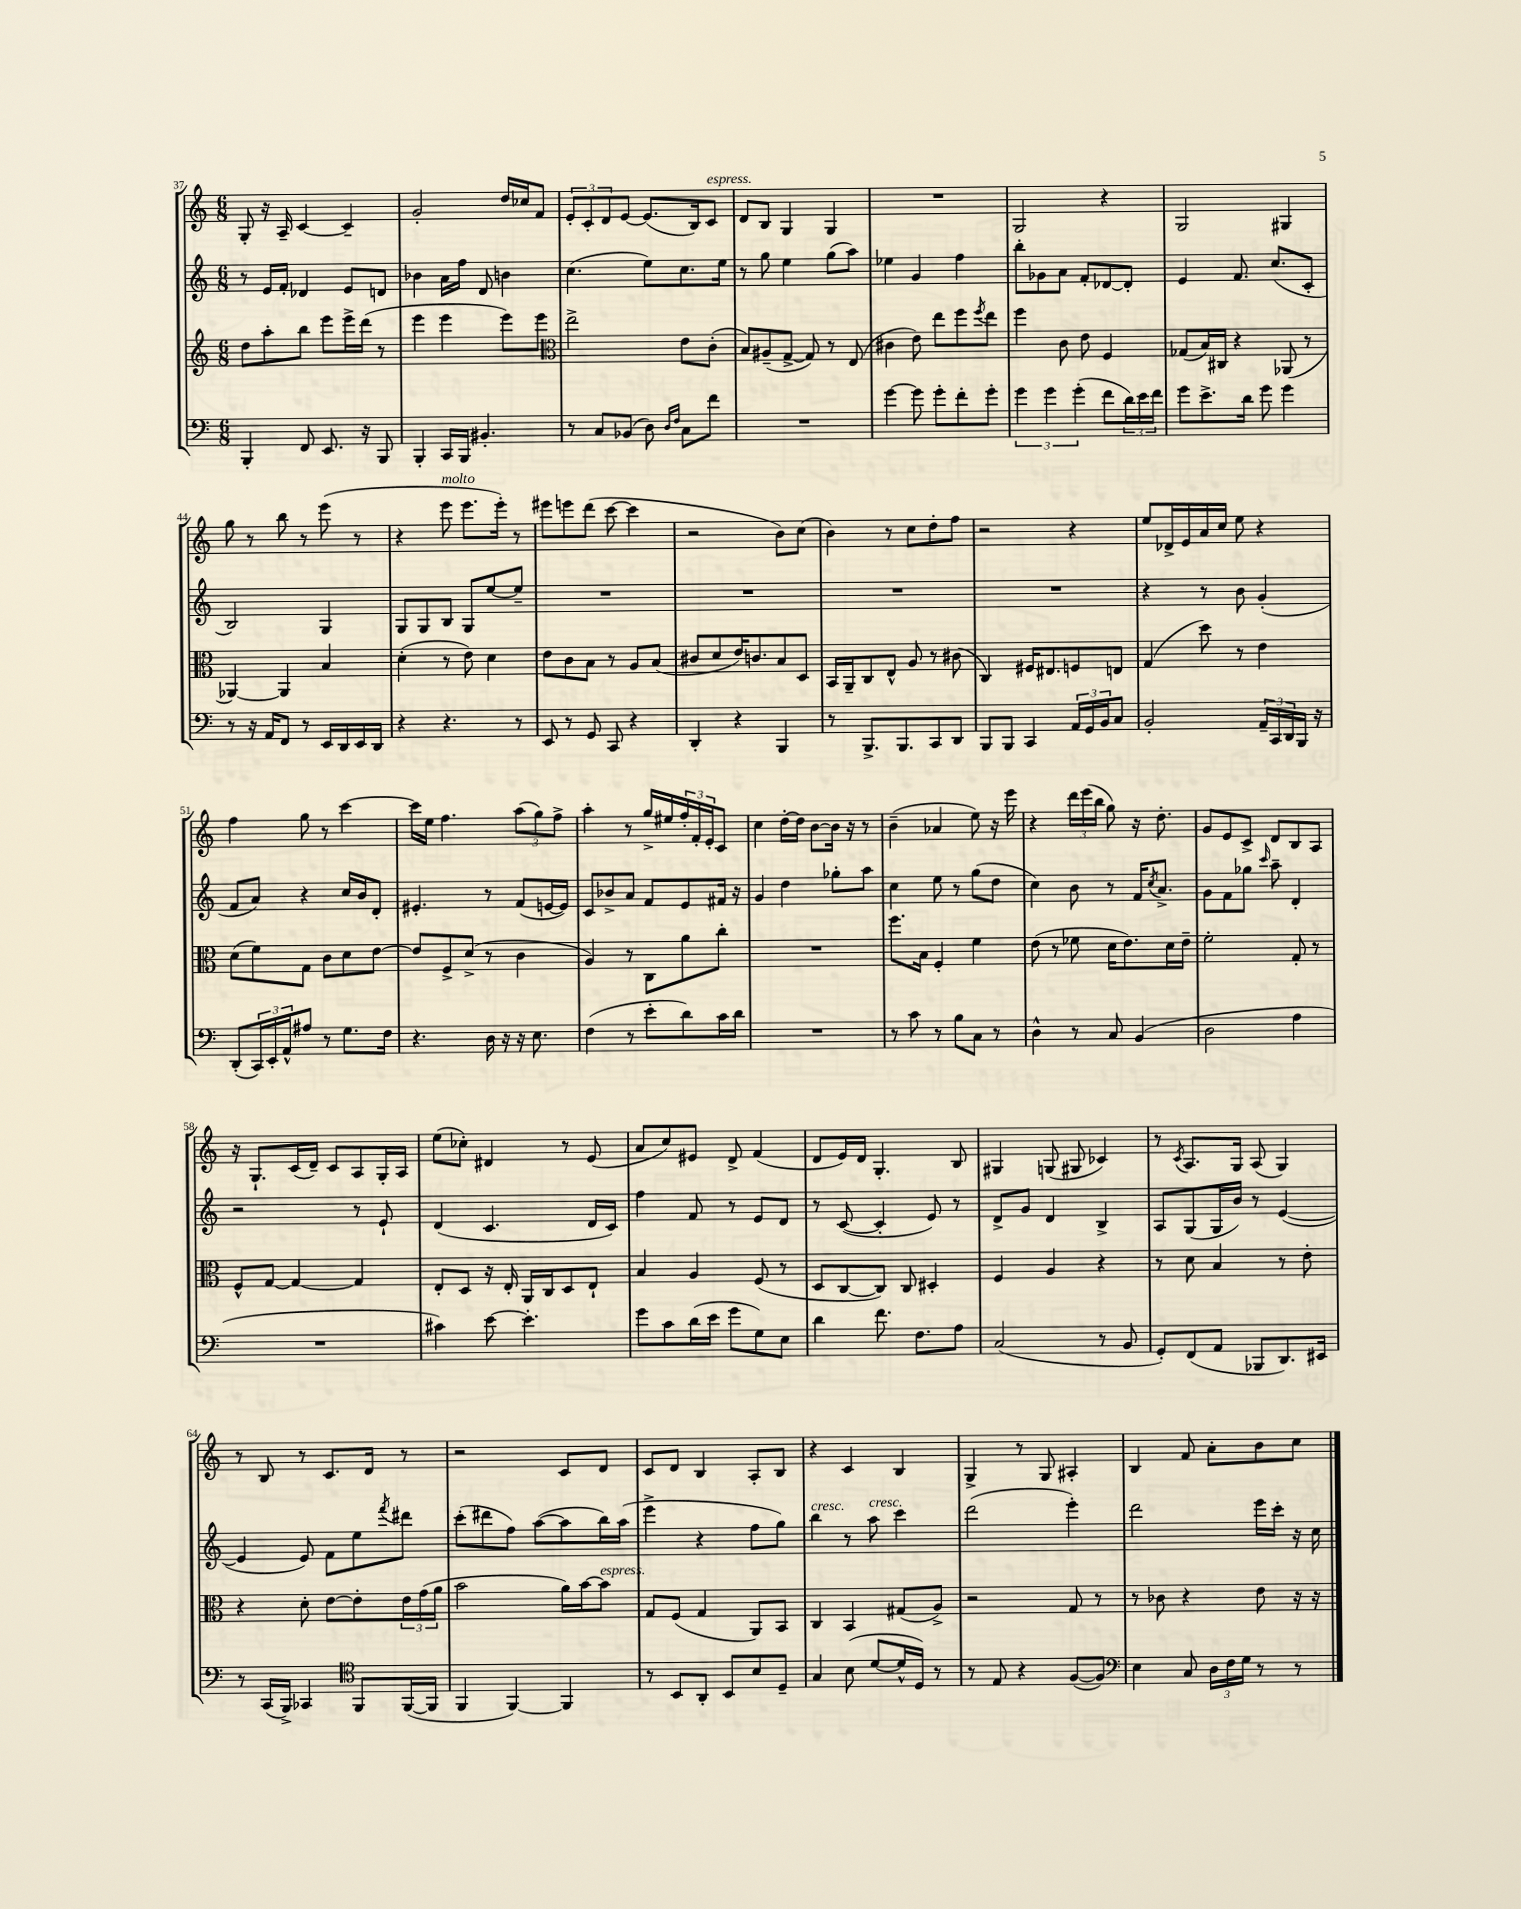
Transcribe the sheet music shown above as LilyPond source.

<<
\new StaffGroup <<
\new Staff = "s0" {
    \clef treble \key c \major \numericTimeSignature \time 6/8
    g8-. r16 a16-- c'4~ c'4-- |
    g'2-. d''16 ces''16 f'8 |
    \tuplet 3/2 { e'8-. c'8-. d'8 } e'8~ e'8.( b16) c'8^\markup { \italic "espress." } |
    d'8 b8 g4 g4 |
    R2. |
    g2 r4 |
    g2 gis4 |
    g''8 r8 b''8 r8 e'''8( r8 |
    r4 e'''8^\markup { \italic "molto" } e'''8. e'''16-.) r8 |
    eis'''8 e'''8 d'''8( c'''8~ c'''4 |
    r2 b'8) c''8( |
    b'4) r8 c''8 d''8-. f''8 |
    r2 r4 |
    e''8 des'16-> e'16 a'16 c''16 e''8 r4 |
    f''4 g''8 r8 c'''4~ |
    c'''16 e''16 f''4. \tuplet 3/2 { a''8( g''8) f''8-> } |
    a''4-. r8 g''16-> eis''16 \tuplet 3/2 { f''16-. f'16-. e'16-. } c'8 |
    c''4 d''16~-. d''16 b'8~ b'16 r16 r8 |
    b'4--( aes'4 e''8) r16 e'''16 |
    r4 \tuplet 3/2 { d'''16 e'''16( b''16 } g''8) r16 d''8.-. |
    g'8 e'8 c'8-> d'8 b8 a8 |
    r16 g8.-! c'16( d'16--) c'8 a8 g16-. a16 |
    e''8( ces''8-.) dis'4 r8 e'8( |
    a'8 c''8) eis'8 d'8-> f'4( |
    d'8 e'16) d'16 g4.-. b8 |
    gis4 g8( gis8 ces'4) |
    r8 \acciaccatura { c'8 } a8. g16 a8( g4) |
    r8 b8 r8 c'8. d'16 r8 |
    r2 c'8 d'8 |
    c'8 d'8 b4 a8-. b8 |
    r4 c'4 b4 |
    g4-> r8 g8 ais4-. |
    b4 f'8 a'8-. b'8 c''8 \bar "|." |
}
\new Staff = "s1" {
    \clef treble \key c \major \numericTimeSignature \time 6/8
    r8 e'16 f'16-. des'4 e'8 d'8 |
    bes'4 a'16 f''16 d'8 b'4 |
    c''4.( e''8) c''8. e''16 |
    r8 g''8 e''4 g''8( a''8) |
    ees''4 g'4 f''4 |
    b''8-. ges'8 a'8 f'8-. des'8~ des'8-. |
    e'4 f'8. c''8.( c'8-. |
    b2) g4 |
    g8 g8 b8 g8 e''8~ e''8-- |
    R2. |
    R2. |
    R2. |
    R2. |
    r4 r8 b'8 g'4-.( |
    f'8 a'8) r4 c''16 b'16 d'8-. |
    eis'4.-. r8 f'8( e'16~ e'16) |
    c'8 bes'8-> a'8 f'8 e'8 fis'16 r16 |
    g'4 d''4 ges''8-. a''8 |
    c''4 e''8 r8 g''8( d''8 |
    c''4) b'8 r8 f'16 \acciaccatura { c''8 } a'8.-> |
    g'8 f'8 ges''8 \grace { c'''16 } a''8-- d'4-. |
    r2 r8 e'8-! |
    d'4( c'4. d'16 c'16) |
    f''4 f'8 r8 e'8 d'8 |
    r8 c'8~( c'4-. e'8) r8 |
    d'8-> g'8 d'4 b4-> |
    a8 g8( g16 b'16) r8 e'4~( |
    e'4 e'8) f'8 e''8 \acciaccatura { f'''8 } dis'''8 |
    c'''8-.( dis'''8 f''8) a''8~( a''8 b''16) a''16( |
    e'''4-> r4 f''8 g''8) |
    b''4^\markup { \italic "cresc." } r8 a''8^\markup { \italic "cresc." } c'''4 |
    d'''2( e'''4-.) |
    d'''2 e'''16 c'''16-. r16 c''16 \bar "|." |
}
\new Staff = "s2" {
    \clef treble \key c \major \numericTimeSignature \time 6/8
    d''8 a''8-. b''8 e'''8 e'''16-> d'''16( r8 |
    e'''4 e'''4 e'''8) e'''8 |
    \clef alto e''2-> e'8 c'8-.( |
    b8) ais8--( g8~-> g8) r8 e8( |
    cis'4 e'8) e''8 f''8 \acciaccatura { f''8 } e''8 |
    f''4 c'8 e'8 f4 |
    ges8( b16) cis16 r4 aes,8( r8 |
    aes,4~) aes,4 b4 |
    d'4-.( r8 e'8) d'4 |
    e'8 c'8 b8 r8 a8 b8( |
    cis'8 d'8 e'16) c'8. b8 d8 |
    b,16 a,16-- c8 e8-^ a8 r8 cis'8( |
    c4) fis16 eis8. f8 e8 |
    g4( d''8) r8 e'4 |
    d'8( f'8) g8 c'8 d'8 e'8~ |
    e'8 f8-> d'8->( r8 c'4 |
    a4) r8 c8 a'8 c''8-. |
    R2. |
    f''8. b16 f4-. f'4 |
    e'8( r8 fes'8 d'16 e'8.) d'16 e'16-- |
    f'2-. g8-. r8 |
    f8-^ g8~ g4~ g4 |
    e8-. d8 r16 e16-. a,16 c16 d8 e8-! |
    b4 a4 f8( r8 |
    d8 c8~ c8) c8 dis4-. |
    f4 a4 r4 |
    r8 d'8 b4 r8 e'8-. |
    r4 d'8-. e'8~ e'8-. \tuplet 3/2 { e'16 g'16( a'16 } |
    b'2 a'16) b'16~ b'8^\markup { \italic "espress." } |
    g8 f8( g4 a,8) b,8 |
    c4 b,4 gis8( a8->) |
    r2 g8 r8 |
    r8 ces'8 r4 e'8 r16 r16 \bar "|." |
}
\new Staff = "s3" {
    \clef bass \key c \major \numericTimeSignature \time 6/8
    b,,4-. f,8 e,8. r16 b,,8 |
    b,,4-. c,16 b,,16 bis,4.-. |
    r8 c8 bes,8( d8) \grace { d16 f16 } c8 f'8 |
    R2. |
    g'4~ g'8 g'8-. f'8-. g'8-. |
    \tuplet 3/2 { g'4 g'4 g'4-.( } f'8 \tuplet 3/2 { d'16) e'16 f'16 } |
    g'8 e'8.-> d'16 g'8 g'4 |
    r8 r16 a,16 f,8 r8 e,16 d,16 e,16 d,16 |
    r4 r4. r8 |
    e,8 r8 g,8 c,8 r4 |
    d,4-. r4 b,,4 |
    r8 b,,8.-> b,,8. c,8 d,8 |
    b,,8 b,,8 c,4 \tuplet 3/2 { a,16 g,16 b,16 } c8 |
    b,2-. \tuplet 3/2 { a,16-- c,16 d,16 } b,,16 r16 |
    d,8-.( \tuplet 3/2 { c,16) e,16-. a,16-^ } ais8 r8 g8. f16 |
    r4. d16 r16 r16 e8. |
    f4( r8 e'8-. d'8) c'16 d'16 |
    R2. |
    r8 c'8 r8 b8 c8 r8 |
    d4-^ r8 c8 b,4( |
    d2 a4 |
    R2. |
    cis'4) e'8~ e'4.-. |
    g'8 c'8 d'16( e'16 g'8 g8) e8 |
    d'4 f'8. f8. a8 |
    c2( r8 b,8 |
    g,8-.) f,8( a,8 bes,,8 d,8.) eis,16 |
    r8 c,16( b,,16->) ces,4 \clef tenor f,8 f,16~( f,16 |
    f,4 f,4~) f,4 |
    r8 b,8 a,8-. b,8 b8 d8-- |
    g4 b8( d'8~ d'16-^ d16) r8 |
    r8 e8 r4 f8~( f8) |
    \clef bass e4 c8 \tuplet 3/2 { d16 f16 g16 } r8 r8 \bar "|." |
}
>>
>>
\layout { \context { \Score currentBarNumber = #37 } }
